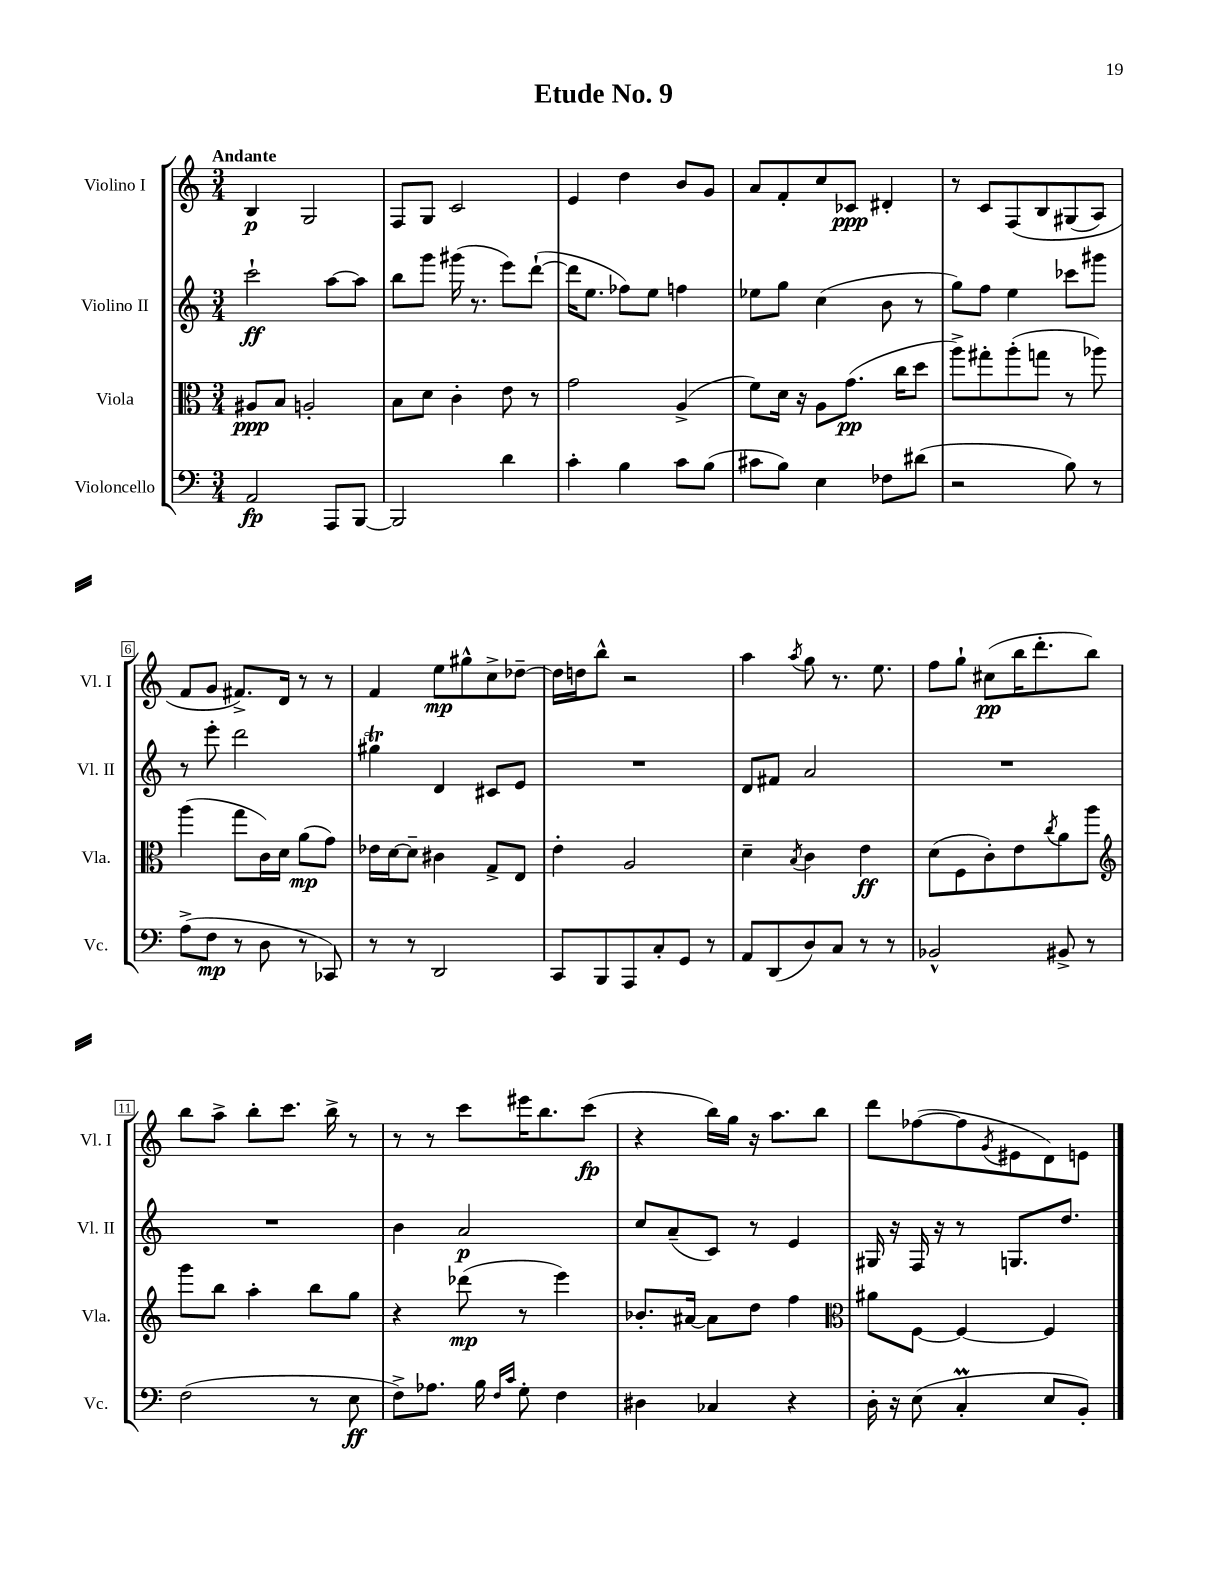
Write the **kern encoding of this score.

**kern	**dynam	**kern	**dynam	**kern	**dynam	**kern	**dynam
*part4	*part4	*part3	*part3	*part2	*part2	*part1	*part1
*staff4	*staff4	*staff3	*staff3	*staff2	*staff2	*staff1	*staff1
*I"Violoncello	*	*I"Viola	*	*I"Violino II	*	*I"Violino I	*
*I'Vc.	*	*I'Vla.	*	*I'Vl. II	*	*I'Vl. I	*
*clefF4	*	*clefC3	*	*clefG2	*	*clefG2	*
*k[]	*	*k[]	*	*k[]	*	*k[]	*
*M3/4	*	*M3/4	*	*M3/4	*	*M3/4	*
=1	=1	=1	=1	=1	=1	=1	=1
!	!	!	!	!	!	!LO:TX:a:B:t=Andante	!
2AA/	fp	8A#X/L	ppp	2ccc`\	ff	4B/	p
.	.	8B/J	.	.	.	.	.
.	.	2An'/	.	.	.	2G/	.
8AAA/L	.	.	.	[8aa\L	.	.	.
[8BBB/J	.	.	.	8aa\J]	.	.	.
=2	=2	=2	=2	=2	=2	=2	=2
2BBB/]	.	8B\L	.	8bb\L	.	8F/L	.
.	.	8d\J	.	8ggg\J	.	8G/J	.
.	.	4c'\	.	(16ggg#X\	.	2c/	.
.	.	.	.	8.r	.	.	.
4d\	.	8e\	.	8eee\L)	.	.	.
.	.	8r	.	([8ddd`\J	.	.	.
=3	=3	=3	=3	=3	=3	=3	=3
4c'\	.	2g\	.	16ddd\KL]	.	4e/	.
.	.	.	.	8.ee\J	.	.	.
4B\	.	.	.	8ff-X\L)	.	4dd\	.
.	.	.	.	8ee\J	.	.	.
8c\L	.	(4A^/	.	4ffn\	.	8b/L	.
(8B\J	.	.	.	.	.	8g/J	.
=4	=4	=4	=4	=4	=4	=4	=4
8c#X\L	.	8f\L)	.	8ee-X\L	.	8a/L	.
8B\J)	.	16d\Jk	.	8gg\J	.	8f'/	.
.	.	16r	.	.	.	.	.
4E\	.	8A\L	.	(4cc\	.	8cc/	.
.	.	(8.g\J	pp	.	.	8c-X/J	ppp
8F-X\L	.	.	.	8b\	.	4d#X'/	.
.	.	16cc\KL	.	.	.	.	.
(8d#X\J	.	8dd\J	.	8r	.	.	.
=5	=5	=5	=5	=5	=5	=5	=5
2r	.	8aa^\L)	.	8gg\L)	.	8r	.
.	.	8gg#X'\	.	8ff\J	.	8c/L	.
.	.	(8aa'\	.	4ee\	.	(8F/	.
.	.	8ggn\J	.	.	.	8B/	.
8B\)	.	8r	.	8ccc-X\L	.	(8G#X/	.
8r	.	8aa-X\)	.	8ggg#X\J	.	8A/J)	.
!!LO:LB:g=z
=6	=6	=6	=6	=6	=6	=6	=6
(8A^\L	.	(4aa\	.	8r	.	8f/L	.
8F\J	mp	.	.	8eee'\	.	8g/J	.
8r	.	8gg\L	.	2ddd\	.	8.f#X^/L)	.
8D\	.	16c\L)	.	.	.	.	.
.	.	16d\JJ	.	.	.	16d/Jk	.
8r	.	(8a\L	mp	.	.	8r	.
8CC-X/)	.	8g\J)	.	.	.	8r	.
=7	=7	=7	=7	=7	=7	=7	=7
8r	.	16e-X\LL	.	4gg#Xt\	.	4f/	.
.	.	[16d\J	.	.	.	.	.
8r	.	8d~\J]	.	.	.	.	.
2DD/	.	4c#X\	.	4d/	.	8ee\L	mp
.	.	.	.	.	.	8gg#X^^\	.
.	.	8G^/L	.	8c#X/L	.	8cc^\	.
.	.	8E/J	.	8e/J	.	[8dd-X~\J	.
=8	=8	=8	=8	=8	=8	=8	=8
8CC/L	.	4e'\	.	2.r	.	16dd-\LL]	.
.	.	.	.	.	.	16ddn\J	.
8BBB/	.	.	.	.	.	8bb^^\J	.
8AAA/	.	2A/	.	.	.	2r	.
8C'/	.	.	.	.	.	.	.
8GG/J	.	.	.	.	.	.	.
8r	.	.	.	.	.	.	.
=9	=9	=9	=9	=9	=9	=9	=9
8AA/L	.	4d~\	.	8d/L	.	4aa\	.
(8DD/	.	.	.	8f#X/J	.	.	.
.	.	8qB/	.	.	.	8qaa/	.
8D/)	.	4c\	.	2a/	.	8gg\	.
8C/J	.	.	.	.	.	8.r	.
8r	.	4e\	ff	.	.	.	.
.	.	.	.	.	.	8.ee\	.
8r	.	.	.	.	.	.	.
=10	=10	=10	=10	=10	=10	=10	=10
2BB-X^^/	.	(8d\L	.	2.r	.	8ff\L	.
.	.	8F\	.	.	.	8gg`\J	.
.	.	8c'\)	.	.	.	(8cc#X\L	pp
.	.	8e\	.	.	.	16bb\K	.
.	.	.	.	.	.	8.ddd'\	.
.	.	8qcc/	.	.	.	.	.
8BB#X^/	.	8a\	.	.	.	.	.
8r	.	8aa\J	.	.	.	8bb\J)	.
!!LO:LB:g=z
=11	=11	=11	=11	=11	=11	=11	=11
*	*	*clefG2	*	*	*	*	*
(2F\	.	8ggg\L	.	2.r	.	8bb\L	.
.	.	8bb\J	.	.	.	8aa^\J	.
.	.	4aa'\	.	.	.	8bb'\L	.
.	.	.	.	.	.	8.ccc\J	.
8r	.	8bb\L	.	.	.	.	.
.	.	.	.	.	.	16bb^\	.
8E\	ff	8gg\J	.	.	.	8r	.
=12	=12	=12	=12	=12	=12	=12	=12
8F^\L)	.	4r	.	4b\	.	8r	.
8.A-X\J	.	.	.	.	.	8r	.
.	.	(8ddd-X\	mp	2a/	p	8ccc\L	.
16B\	.	.	.	.	.	.	.
16qqF/LL	.	.	.	.	.	.	.
16qqc/JJ	.	.	.	.	.	.	.
8G'\	.	8r	.	.	.	16eee#X\K	.
.	.	.	.	.	.	8.bb\	.
4F\	.	4eee\)	.	.	.	.	.
.	.	.	.	.	.	(8ccc\J	fp
=13	=13	=13	=13	=13	=13	=13	=13
4D#X\	.	8.b-X'/L	.	8cc/L	.	4r	.
.	.	.	.	(8a~/	.	.	.
.	.	[16a#X/Jk	.	.	.	.	.
4C-X/	.	8a#\L]	.	8c/J)	.	16bb\LL)	.
.	.	.	.	.	.	16gg\JJ	.
.	.	8dd\J	.	8r	.	16r	.
.	.	.	.	.	.	8.aa\L	.
4r	.	4ff\	.	4e/	.	.	.
.	.	.	.	.	.	8bb\J	.
=14	=14	=14	=14	=14	=14	=14	=14
*	*	*clefC3	*	*	*	*	*
16D'\	.	8a#X\L	.	16G#X/	.	8ddd\L	.
16r	.	.	.	16r	.	.	.
(8E\	.	[8F\J	.	16F/	.	([8ff-X\	.
.	.	.	.	16r	.	.	.
4CM'/	.	4F/_	.	8r	.	8ff-\]	.
.	.	.	.	.	.	8qg/	.
.	.	.	.	8.Gn/L	.	8e#X\	.
8E/L	.	4F/]	.	.	.	8d\)	.
.	.	.	.	8.dd/J	.	.	.
8BB'/J)	.	.	.	.	.	8en\J	.
==	==	==	==	==	==	==	==
*-	*-	*-	*-	*-	*-	*-	*-
